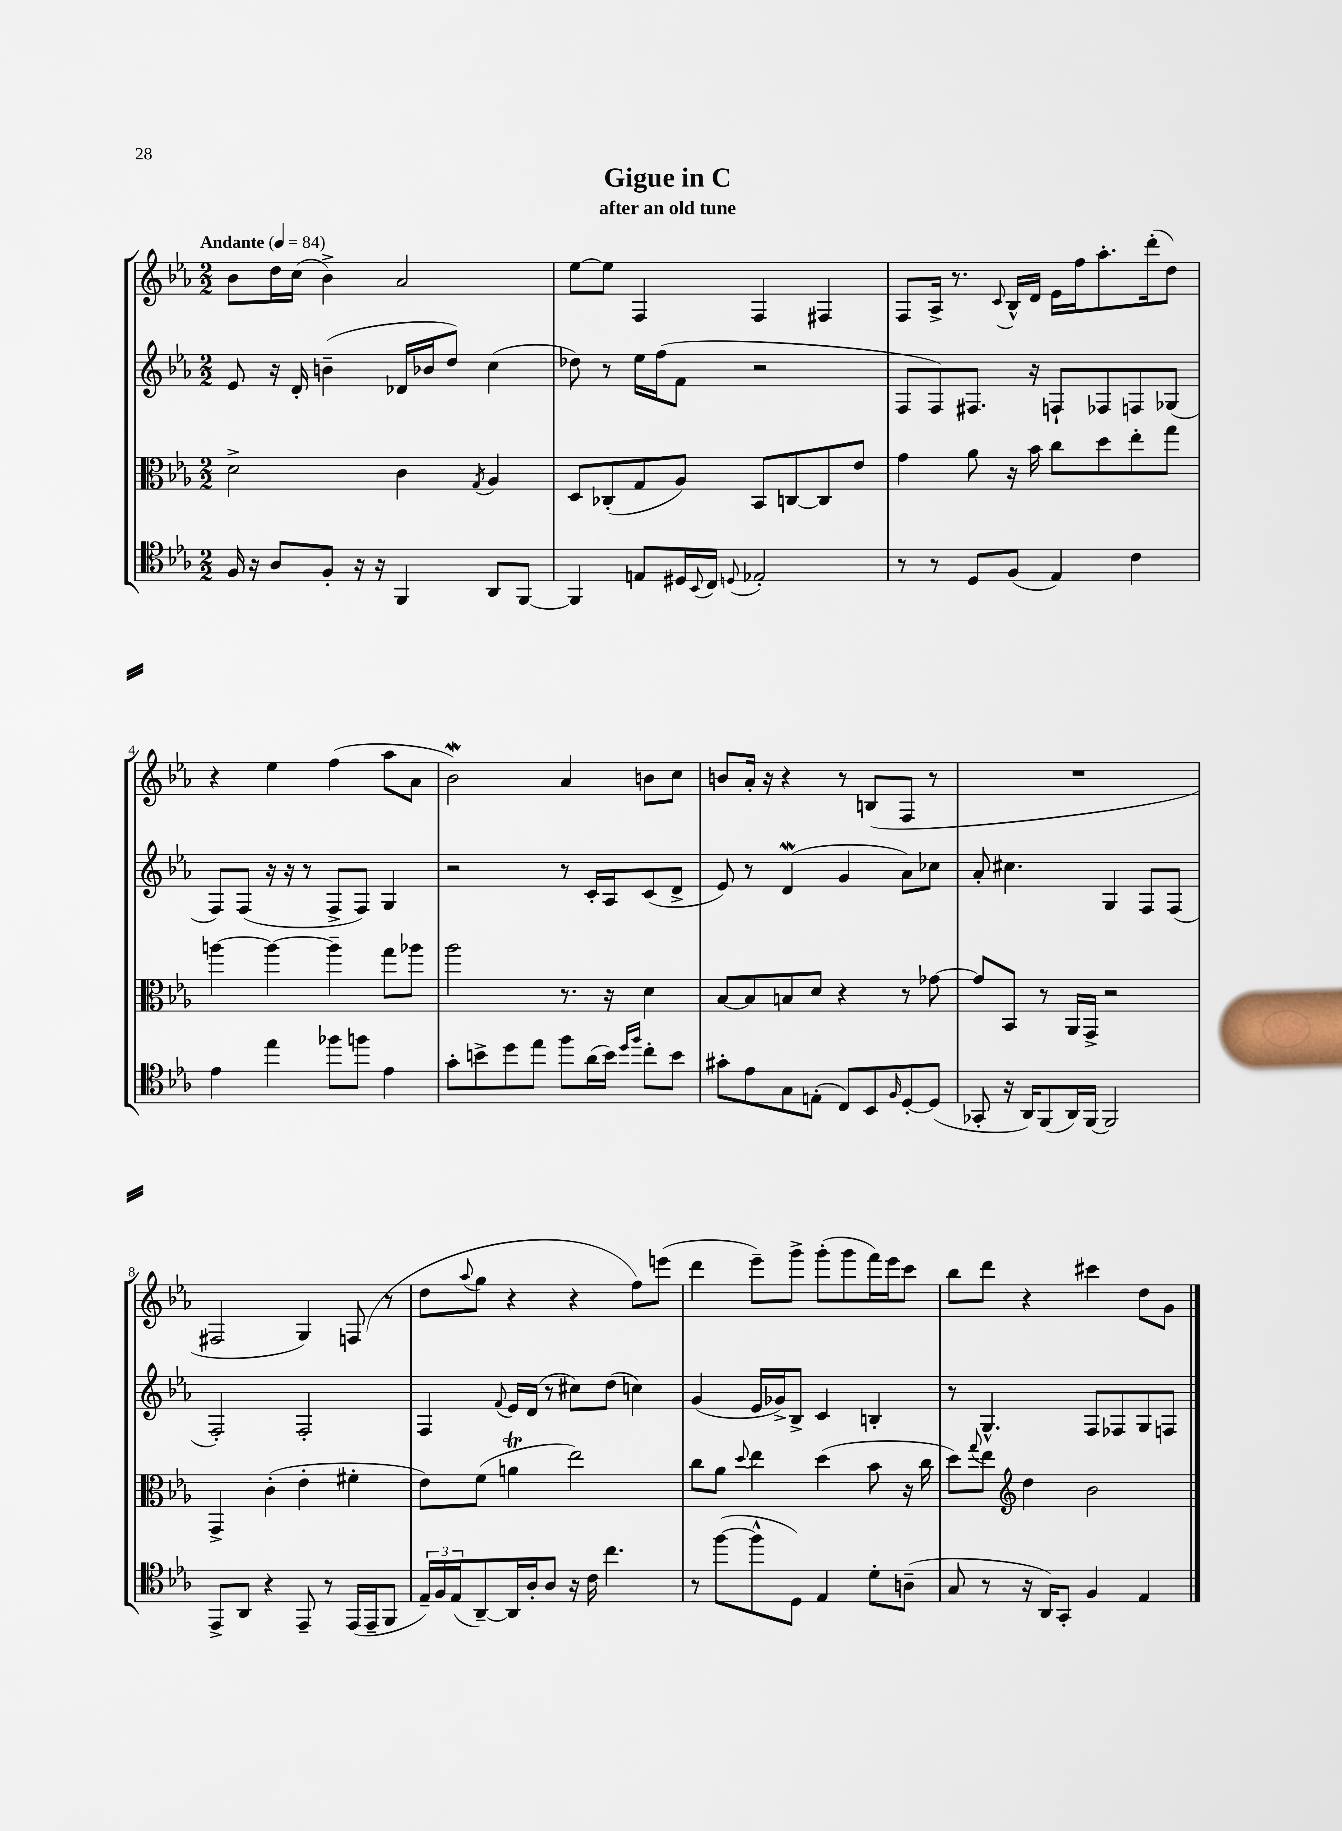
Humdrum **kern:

**kern	**kern	**kern	**kern
*staff4	*staff3	*staff2	*staff1
*clefC4	*clefC3	*clefG2	*clefG2
*k[b-e-a-]	*k[b-e-a-]	*k[b-e-a-]	*k[b-e-a-]
*M2/2	*M2/2	*M2/2	*M2/2
*MM84	*MM84	*MM84	*MM84
16F	2d^	8e-	8b-
16r	.	.	.
8A-	.	16r	16dd
.	.	16d'	(16cc
8F'	.	(4b~	4b-^)
16r	.	.	.
16r	.	.	.
4FF	4c	16d-	2a-
.	.	16b-	.
.	.	8dd)	.
.	8qG	.	.
8AA-	4A-	(4cc	.
[8FF	.	.	.
=	=	=	=
4FF]	8D	8dd-)	[8ee-
.	(8C-'	8r	8ee-]
8E	8G	16ee-	4F
.	.	(16ff	.
16D#	8A-)	8f	.
8qqBB-	.	.	.
16C	.	.	.
8qqD	.	.	.
2E-'	8BB-	2r	4F
.	[8C	.	.
.	8C]	.	4F#
.	8e-	.	.
=	=	=	=
8r	4g	8F	8F
8r	.	8F)	16A-^
.	.	.	8.r
8D	8a-	8.F#	.
.	.	.	8qqc
(8F	16r	.	16B-^^
.	16b-	16r	16d
4E-)	8cc	8F`	16e-
.	.	.	16ff
.	8dd	8F-	8.aa-'
4c	8ee-'	8F	.
.	.	.	(16ddd'
.	8gg	(8G-	8dd)
=	=	=	=
4e-	[4aa	8F)	4r
.	.	(8F	.
4ee-	4aa_	16r	4ee-
.	.	16r	.
.	.	8r	.
8ff-	4aa~]	8F^	(4ff
8ff	.	8F)	.
4e-	8gg	4G	8aa-
.	8aa-	.	8a-
=	=	=	=
8g'	2aa-	2r	2b-)
8b^	.	.	.
8dd	.	.	.
8ee-	.	.	.
8ff	8.r	8r	4a-
(16a-	.	16c'	.
16b)	16r	16A-	.
16qqdd	.	.	.
16qqff	.	.	.
8cc'	4d	(8c	8b
8b	.	8d^	8cc
=	=	=	=
8g#'	[8B-	8e-)	8b
8e-	8B-]	8r	16a-'
.	.	.	16r
8G	8B	(4d	4r
(8E'	8d	.	.
8C)	4r	4g	8r
8BB-	.	.	(8B
16qqF	.	.	.
[8D'	8r	8a-)	8F
(8D]	[8g-	8cc-	8r
=	=	=	=
8GG-'	8g-]	8a-'	1r
16r	8BB-	4.cc#	.
16AA-)	.	.	.
(8FF	8r	.	.
16AA-)	16AA-	.	.
[16FF	16GG^	.	.
2FF]	2r	4G	.
.	.	8F	.
.	.	(8F	.
=	=	=	=
8EE-^	4GG^	2F')	2F#
8AA-	.	.	.
4r	(4c'	.	.
8EE-~	4e-'	2F'	4G)
8r	.	.	.
(16EE-	4f#'	.	(8F
16EE-~	.	.	.
8FF	.	.	8r
=	=	=	=
24E-~)	8e-)	4F	8dd
24F	.	.	.
(24E-	.	.	.
.	.	.	8qqaa-
[8AA-~)	(8f	.	8gg
.	.	8qqf	.
16AA-]	4a	16e-	4r
16A-'	.	(16d	.
8A-	.	8r	.
16r	2ee-)	8cc#)	4r
16c	.	.	.
4.cc	.	(8dd	.
.	.	4cc)	8ff)
.	.	.	(8eee
=	=	=	=
8r	8cc	(4g	4ddd
([8ff	8a-	.	.
.	8qqdd	.	.
8ff^^]	4ee-	16e-	8eee-~)
.	.	16g-^)	.
8D)	.	8B-^	8ggg^
4E-	(4dd	4c	(8ggg'
.	.	.	8ggg
8d'	8b-	4B'	16fff)
.	.	.	16eee-
(8A~	16r	.	8ccc
.	16cc	.	.
=	=	=	=
8G	8dd)	8r	8bb-
.	8qqgg	.	.
8r	8ee-	4.G^^	8ddd
*	*clefG2	*	*
16r	4dd	.	4r
16AA-)	.	.	.
8GG'	.	.	.
4F	2b-	8F	4ccc#
.	.	8F-	.
4E-	.	8G	8dd
.	.	8F	8g
==	==	==	==
*-	*-	*-	*-
